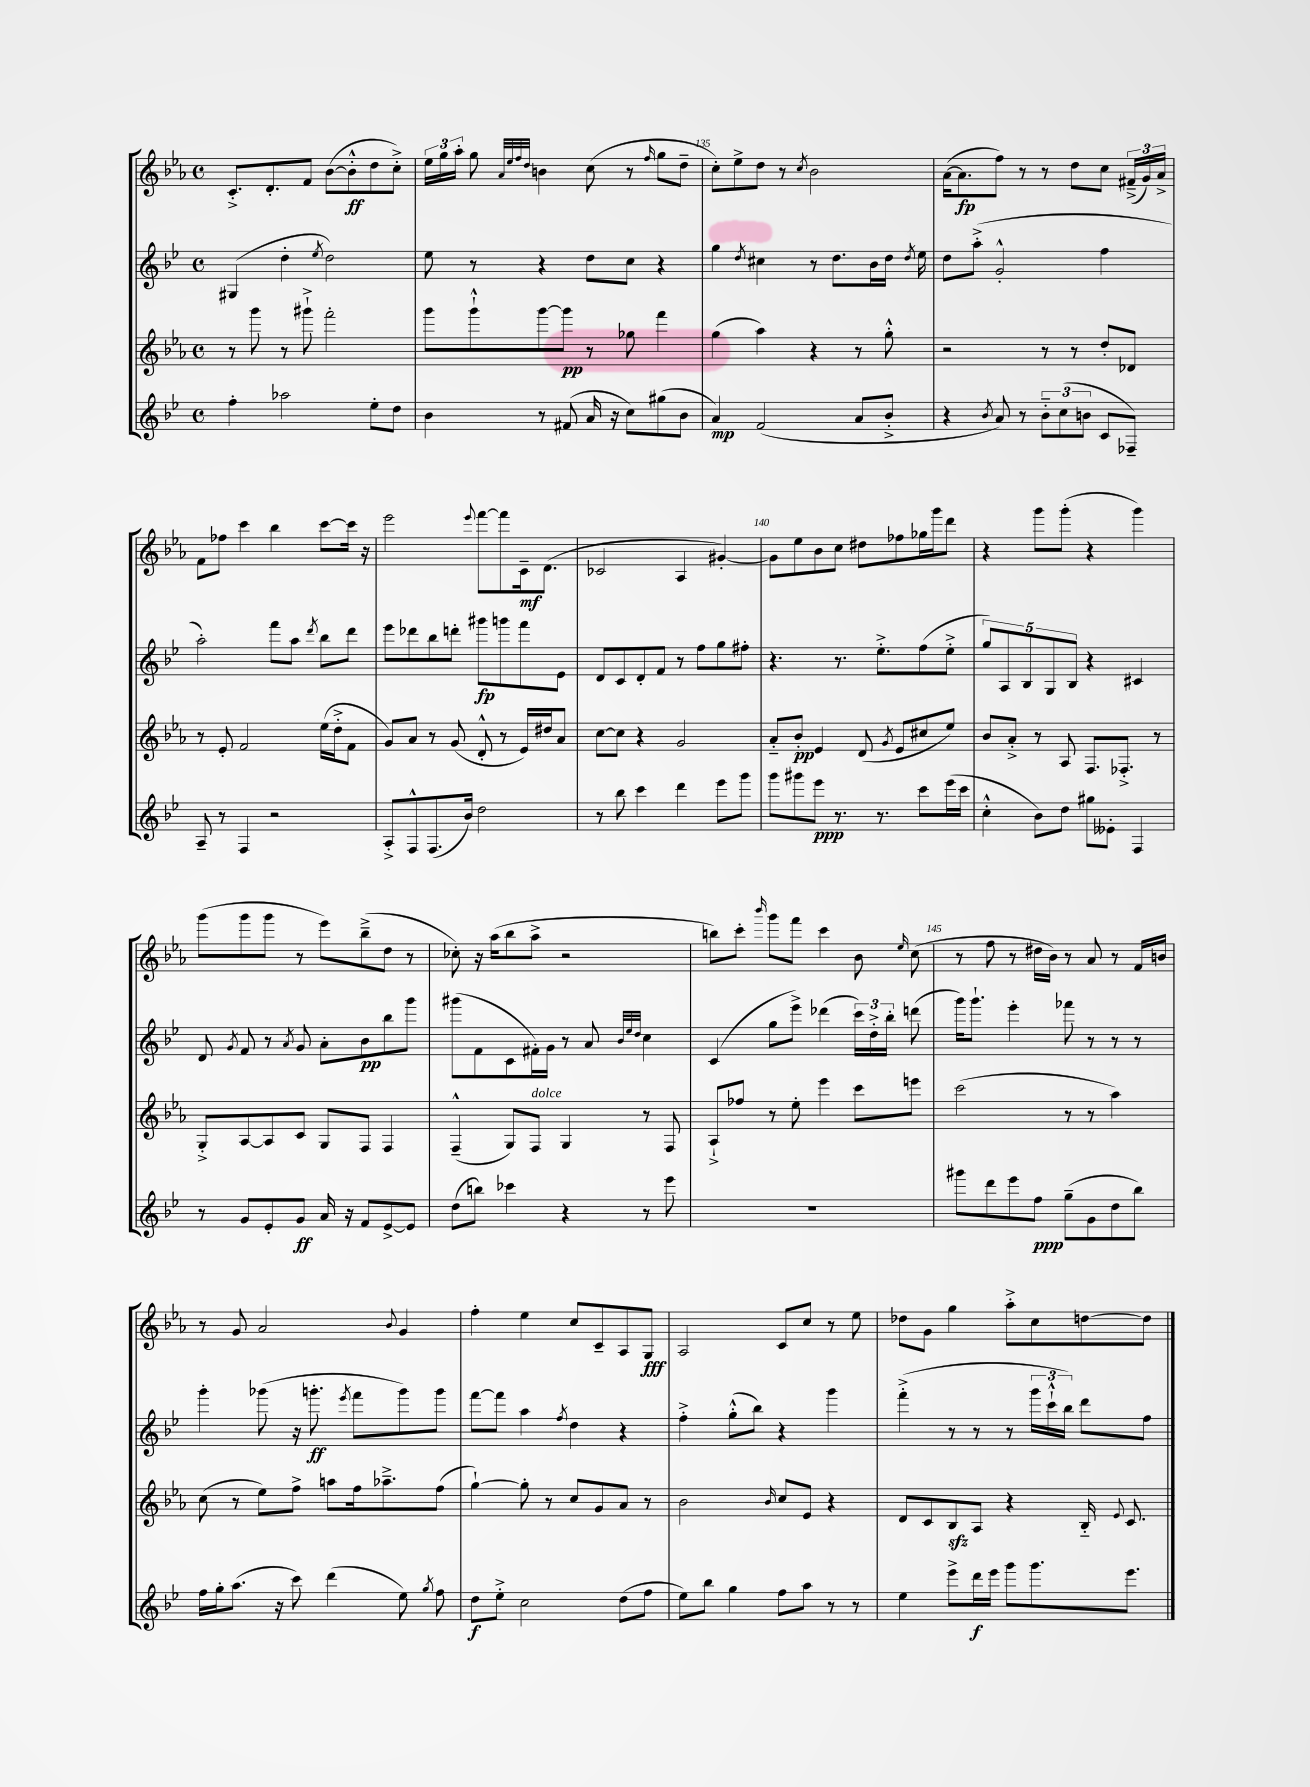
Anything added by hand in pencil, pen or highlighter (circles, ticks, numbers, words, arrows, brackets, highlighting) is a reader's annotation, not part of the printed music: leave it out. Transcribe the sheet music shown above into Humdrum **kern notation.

**kern	**kern	**kern	**kern
*staff4	*staff3	*staff2	*staff1
*clefG2	*clefG2	*clefG2	*clefG2
*k[b-e-]	*k[b-e-a-]	*k[b-e-]	*k[b-e-a-]
*M4/4	*M4/4	*M4/4	*M4/4
*met(c)	*met(c)	*met(c)	*met(c)
4ff'	8r	(4G#	8.c'^
.	8ggg	.	.
.	.	.	8.d'
2aa-	8r	4dd'	.
.	8ggg#`^	.	8f
.	.	8qee-	.
.	2fff'	2dd)	([8b-
.	.	.	8b-'^^]
8ee-'	.	.	8dd
8dd	.	.	8cc'^)
=	=	=	=
4b-	8ggg	8ee-	24ee-
.	.	.	24gg
.	.	.	24aa-'
.	8ggg`^^	8r	8gg
.	.	.	32qqa-
.	.	.	32qqee-
.	.	.	32qqff
.	.	.	32qqdd
8r	[8ggg	4r	4b
(8f#	8ggg]	.	.
16a	8r	8dd	(8cc
16r	.	.	.
8cc)	8gg-	8cc	8r
.	.	.	16qqff
(8gg#	4fff	4r	8gg
8b-	.	.	8dd~
=	=	=	=
4a)	(4gg	4gg	8cc')
.	.	.	8ee-^
.	.	8qdd	.
(2f	4aa-)	4cc#	8dd
.	.	.	8r
.	.	.	8qcc
.	4r	8r	2b-
.	.	8.dd	.
8a	8r	.	.
.	.	16b-	.
8b-'^	8gg'^^	16dd	.
.	.	8qdd	.
.	.	16ee-	.
=	=	=	=
4r	2r	8dd	([16a-
.	.	.	8.a-]
.	.	(8aa'^	.
8qb-	.	.	.
8a)	.	2g'^^	8ff)
8r	.	.	8r
12b-'~	8r	.	8r
(12cc	.	.	.
.	8r	.	8dd
12b	.	.	.
8c	8dd'	4ff	8cc
8F-~)	8d-	.	(24f#~^
.	.	.	24g)
.	.	.	24a-^
=	=	=	=
8A~	8r	2aa')	8f
8r	8e-'	.	8ff-
4F	2f	.	4ccc
2r	.	8fff	4bb-
.	.	8aa	.
.	.	8qddd	.
.	(16ee-	8bb-	[8ccc
.	16dd'^	.	.
.	8f	8ddd	16ccc]
.	.	.	16r
=	=	=	=
8A'^	8g)	8eee-	2eee-
8F^^	8a-	8ddd-	.
(8.F	8r	8bb-	.
.	(8g	8ddd'	.
16b-)	.	.	.
.	.	.	8qqeee-
2dd	8d'^^	8ggg#	[8fff
.	8r	8ggg	8fff]
.	16e-)	8fff	16c~
.	16dd#	.	(8.d
.	8a-	8e-	.
=	=	=	=
8r	[8cc	8d	2c-
8bb-	8cc]	8c	.
4ccc	4r	8d'	.
.	.	8f	.
4ddd	2g	8r	4A-
.	.	8ff	.
8eee-	.	8gg	[4g#')
8ggg	.	8ff#'	.
=	=	=	=
8ggg	8a-'~	4.r	8g#]
8ggg#	8b-'	.	8ee-
8eee-	4e-	.	8b-
8.r	.	8.r	8cc
.	(8d	.	8dd#
8.r	.	8.ee-'^	.
.	8qg	.	.
.	8e-	.	8ff-
8ccc	8cc#	(8ff	16gg-
.	.	.	16ggg
(16eee-	8ee-)	8ee-'^	8ddd
16ccc	.	.	.
=	=	=	=
4cc'^^	8b-	10gg)	4r
.	.	10A	.
.	8a-'^	.	.
.	.	10B-	.
8b-)	8r	.	8ggg
.	.	10G	.
8dd	8A-	.	(8ggg'
.	.	10B-	.
8gg#	8.F	4r	4r
8e--'	.	.	.
.	8.F-'^	.	.
4F	.	4c#	4ggg)
.	8r	.	.
=	=	=	=
8r	8G'^	8d	(8ggg
.	.	8qg	.
8g	[8A-	8f	8ggg
8e-'	8A-]	8r	8ggg
.	.	8qa	.
8g	8c	8g	8r
16a	8G	8a'	8eee-)
16r	.	.	.
8f	8F	8b-	(8bb-~^
[8e-^	4F	8bb-	8dd
8e-]	.	8ggg	8r
=	=	=	=
(8dd	(4F~^^	(8ggg#	8cc-')
8bb)	.	8f	16r
.	.	.	(16aa-
4ccc-	8G)	8c	8bb-
.	8F	16f#')	8aa-^
.	.	16g	.
4r	4G	8r	2r
.	.	8a	.
.	.	32qqb-	.
.	.	32qqee-	.
.	.	32qqdd	.
8r	8r	4cc	.
8eee-	8F	.	.
=	=	=	=
1r	8A-`^	(4c	8bb)
.	8ff-	.	8ccc'
.	.	.	16qqbbb-
.	8r	8gg	8ggg
.	8ee-'	8eee-^)	8fff
.	4eee-	(4ddd-	4ccc
.	8ccc	24ccc)	8b-
.	.	24dd'^	.
.	.	24bb-'	.
.	.	.	16qqee-
.	8eee	(8ddd	(8cc
=	=	=	=
8ggg#	(2ccc	16ggg)	8r
.	.	8.ggg`	.
8ddd	.	.	8ff
8eee-	.	4eee-'	8r
8ff	.	.	16dd#
.	.	.	16b-)
(8gg~	8r	8fff-	8r
8g	8r	8r	8a-
8dd	4aa-)	8r	8r
8bb-)	.	8r	16f
.	.	.	16b
=	=	=	=
16ff	(8cc	4ggg'	8r
16gg'	.	.	.
(8.aa	8r	.	8g
.	8ee-)	(8ggg-	2a-
16r	.	.	.
8ccc)	8ff^	16r	.
.	.	8.ggg'	.
(4ddd	8aa	.	.
.	.	8qeee-	.
.	16ff	8fff	.
.	8.aa-~^	.	.
.	.	.	8qqb-
8ee-)	.	8ggg)	4g
8qgg	.	.	.
8ff	(8ff	8ggg	.
=	=	=	=
8dd	[4gg`)	[8fff	4ff'
8ee-'^	.	8fff]	.
2cc	8gg']	4aa	4ee-
.	8r	.	.
.	.	8qff	.
.	8cc	4dd	8cc
.	8g	.	8c~
(8dd	8a-	4r	8A-
8ff	8r	.	8G
=	=	=	=
8ee-)	2b-	4ff'^	2A-
8bb-	.	.	.
4gg	.	(8gg'^^	.
.	.	8bb-)	.
.	16qqb-	.	.
8ff	8cc	4r	8c
8aa	8e-	.	8cc
8r	4r	4ggg	8r
8r	.	.	8ee-
=	=	=	=
4ee-	8d	(4fff'^	8dd-
.	8c	.	8g
8eee-^	8B-	8r	4gg
16ddd	8A-	8r	.
16eee-	.	.	.
8ggg	4r	8r	8aa-'^
8.ggg	.	24ggg	8cc
.	.	24ccc`^^	.
.	.	24bb-)	.
.	16B-'~	8ddd	[8dd
.	8qqe-	.	.
8.eee-	8.c	.	.
.	.	8ff	8dd]
==	==	==	==
*-	*-	*-	*-
